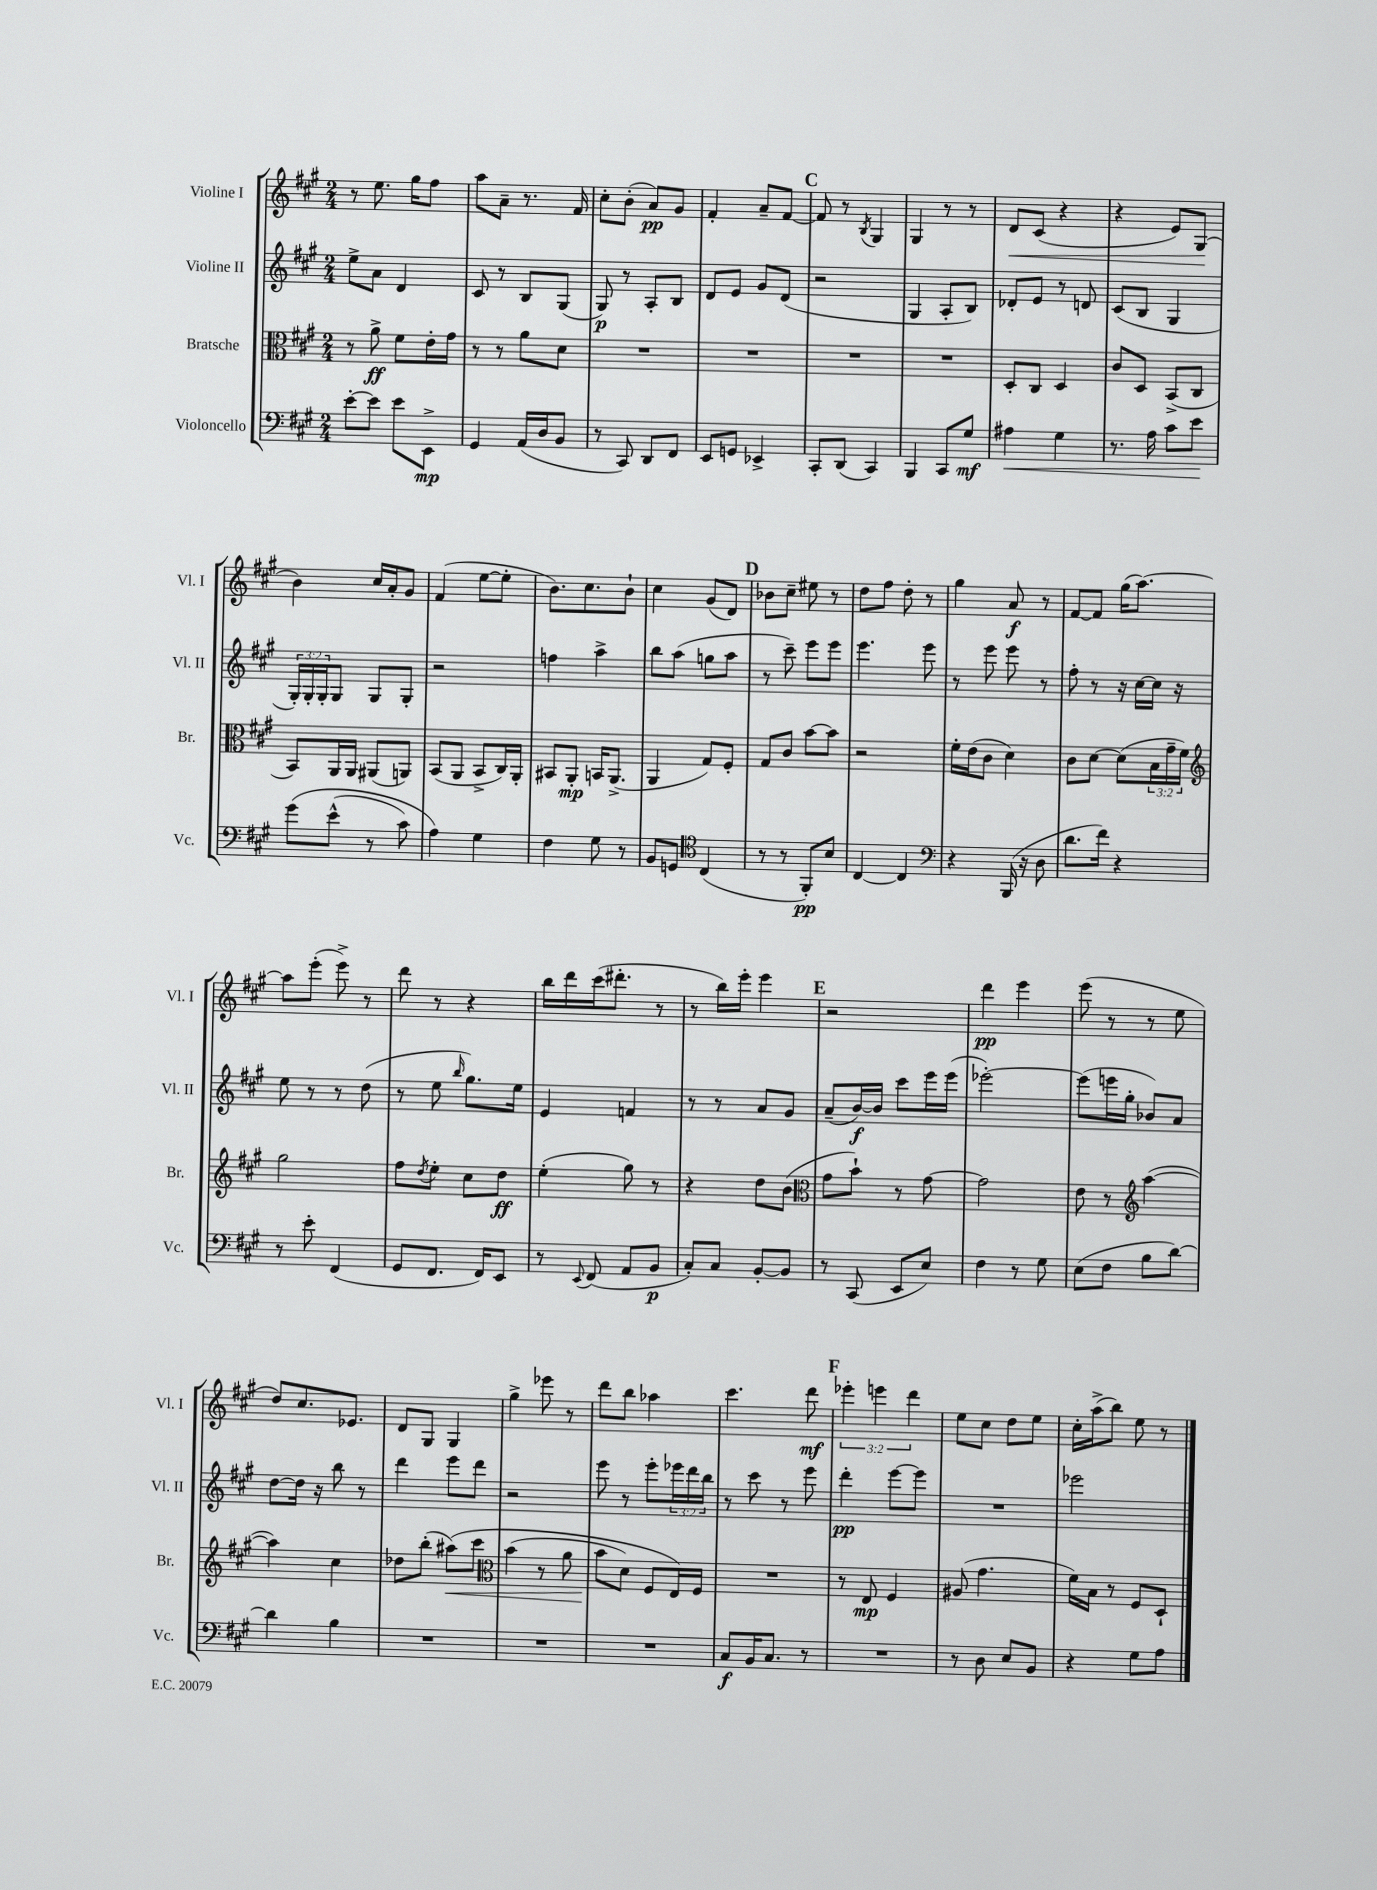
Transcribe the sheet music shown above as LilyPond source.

<<
\new StaffGroup <<
\new Staff = "s0" \with { instrumentName = "Violine I" shortInstrumentName = "Vl. I" } {
    \clef treble \key a \major \numericTimeSignature \time 2/4 \override Staff.TupletNumber.text = #tuplet-number::calc-fraction-text
    r8 e''8. gis''16 fis''8 |
    a''8 a'8-- r8. fis'16 |
    cis''8-. b'8-.( a'8\pp) gis'8 |
    fis'4-. a'8-- fis'8~ |
    \mark \markup { \bold "C" } fis'8 r8 \acciaccatura { b8 } gis4 |
    gis4 r8 r8 |
    d'8\< cis'8( r4 |
    r4 e'8) gis8\!( |
    b'4) cis''16 a'16-. gis'8 |
    fis'4( e''8~ e''8-. |
    b'8.) cis''8. b'8-! |
    cis''4 gis'8( d'8) |
    \mark \markup { \bold "D" } bes'8 cis''8-- eis''8 r8 |
    d''8 fis''8 d''8-. r8 |
    gis''4 a'8\f r8 |
    fis'8~ fis'8 gis''16( a''8.~) |
    a''8 e'''8-.( e'''8->) r8 |
    d'''8 r8 r4 |
    b''16 d'''16 cis'''16( dis'''8.-. r8 |
    r8 b''16) e'''16-. e'''4 |
    \mark \markup { \bold "E" } r2 |
    d'''4\pp e'''4 |
    e'''8( r8 r8 e''8 |
    d''8) cis''8. ees'8. |
    d'8 gis8 gis4 |
    gis''4-> ees'''8 r8 |
    d'''8 b''8 aes''4 |
    cis'''4. d'''8\mf |
    \mark \markup { \bold "F" } \tuplet 3/2 { ees'''4-. e'''4 d'''4 } |
    e''8 cis''8 d''8 e''8 |
    cis''16-. a''16->( b''8) e''8 r8 \bar "|." |
}
\new Staff = "s1" \with { instrumentName = "Violine II" shortInstrumentName = "Vl. II" } {
    \clef treble \key a \major \numericTimeSignature \time 2/4 \override Staff.TupletNumber.text = #tuplet-number::calc-fraction-text
    e''8-> a'8 d'4 |
    cis'8 r8 b8 gis8( |
    gis8\p) r8 a8-. b8 |
    d'8 e'8 gis'8 d'8( |
    \mark \markup { \bold "C" } r2 |
    gis4 a8-. b8) |
    des'8-. e'8 r8 d'8 |
    cis'8( b8 gis4 |
    \tuplet 3/2 { gis16-.) gis16-. gis16-. } gis8 gis8 gis8-. |
    r2 |
    f''4 a''4-> |
    b''8 a''8( g''8 a''8 |
    \mark \markup { \bold "D" } r8 cis'''8--) e'''8 e'''8 |
    e'''4. e'''8 |
    r8 e'''8 e'''8 r8 |
    fis''8-. r8 r16 cis''16~ cis''16 r16 |
    e''8 r8 r8 d''8( |
    r8 e''8 \grace { b''16 } gis''8.) e''16 |
    e'4 f'4 |
    r8 r8 a'8 gis'8 |
    \mark \markup { \bold "E" } a'8--( b'16~\f) b'16 cis'''8 e'''16 e'''16( |
    ees'''2~-.) |
    ees'''8( e'''16 gis''16-. bes'8) a'8 |
    d''8~ d''16 r16 b''8 r8 |
    d'''4 e'''8 d'''8 |
    r2 |
    e'''8 r8 e'''8-. \tuplet 3/2 { ees'''16 d'''16 b''16 } |
    r8 cis'''8 r8 e'''8 |
    \mark \markup { \bold "F" } d'''4-.\pp e'''8~ e'''8 |
    R2 |
    ees'''2 \bar "|." |
}
\new Staff = "s2" \with { instrumentName = "Bratsche" shortInstrumentName = "Br." } {
    \clef alto \key a \major \numericTimeSignature \time 2/4 \override Staff.TupletNumber.text = #tuplet-number::calc-fraction-text
    r8 a'8->\ff fis'8 e'16-. gis'16 |
    r8 r8 a'8 d'8 |
    R2 |
    R2 |
    \mark \markup { \bold "C" } R2 |
    R2 |
    d8-. cis8 d4 |
    cis'8 d8 b,8->( cis8 |
    b,8) a,16 a,16 ais,8( a,8) |
    b,8( a,8 b,8-> cis16) a,16-. |
    bis,8 a,8-.\mp b,16 a,8.->( |
    a,4 gis8) fis8-. |
    \mark \markup { \bold "D" } gis8 cis'8 b'8~ b'8 |
    r2 |
    fis'16-. e'16( cis'8 d'4) |
    cis'8 d'8~ d'8( \tuplet 3/2 { b16 gis'16-- fis'16) } |
    \clef treble gis''2 |
    fis''8 \acciaccatura { d''8 } e''8-. cis''8 d''8\ff |
    e''4-.( gis''8) r8 |
    r4 d''8 b'8( |
    \mark \markup { \bold "E" } \clef alto gis'8 b'8-!) r8 gis'8~ |
    gis'2 |
    e'8 r8 \clef treble a''4~( |
    a''4) cis''4 |
    des''8 b''8-.( ais''8\<)\( cis'''8 |
    \clef alto b'4( r8 a'8 |
    b'8\! d'8) fis8 e16\) fis16 |
    R2 |
    \mark \markup { \bold "F" } r8 e8\mp fis4 |
    ais8( gis'4. |
    fis'16) b16 r8 fis8 d8-! \bar "|." |
}
\new Staff = "s3" \with { instrumentName = "Violoncello" shortInstrumentName = "Vc." } {
    \clef bass \key a \major \numericTimeSignature \time 2/4
    e'8~-. e'8 e'8 e,8->\mp |
    gis,4 a,16( d16 b,8 |
    r8 cis,8) d,8 fis,8 |
    e,8 g,8 ees,4-> |
    \mark \markup { \bold "C" } cis,8-. d,8( cis,4) |
    b,,4 cis,8 gis8\mf |
    ais4\< gis4 |
    r8. a16 cis'8 e'8\! |
    gis'8\( e'8-^( r8 cis'8) |
    a4\) gis4 |
    fis4 gis8 r8 |
    b,8 g,8 \clef tenor cis4( |
    \mark \markup { \bold "D" } r8 r8 fis,8-.\pp) b8 |
    cis4~ cis4 |
    \clef bass r4 b,,16( r16 d8 |
    d'8. fis'16) r4 |
    r8 e'8-. fis,4( |
    gis,8 fis,8. fis,16) e,8 |
    r8 \appoggiatura { e,8 } fis,8( a,8 b,8\p |
    cis8-.) cis8 b,8~-. b,8 |
    \mark \markup { \bold "E" } r8 cis,8( e,8 e8) |
    fis4 r8 gis8 |
    e8( fis8 b8 d'8~) |
    d'4 b4 |
    R2 |
    R2 |
    R2 |
    cis8\f b,16 cis8. r8 |
    \mark \markup { \bold "F" } R2 |
    r8 d8 e8 b,8 |
    r4 gis8 a8 \bar "|." |
}
>>
>>
\layout { \context { \Score \remove "Bar_number_engraver" } }
